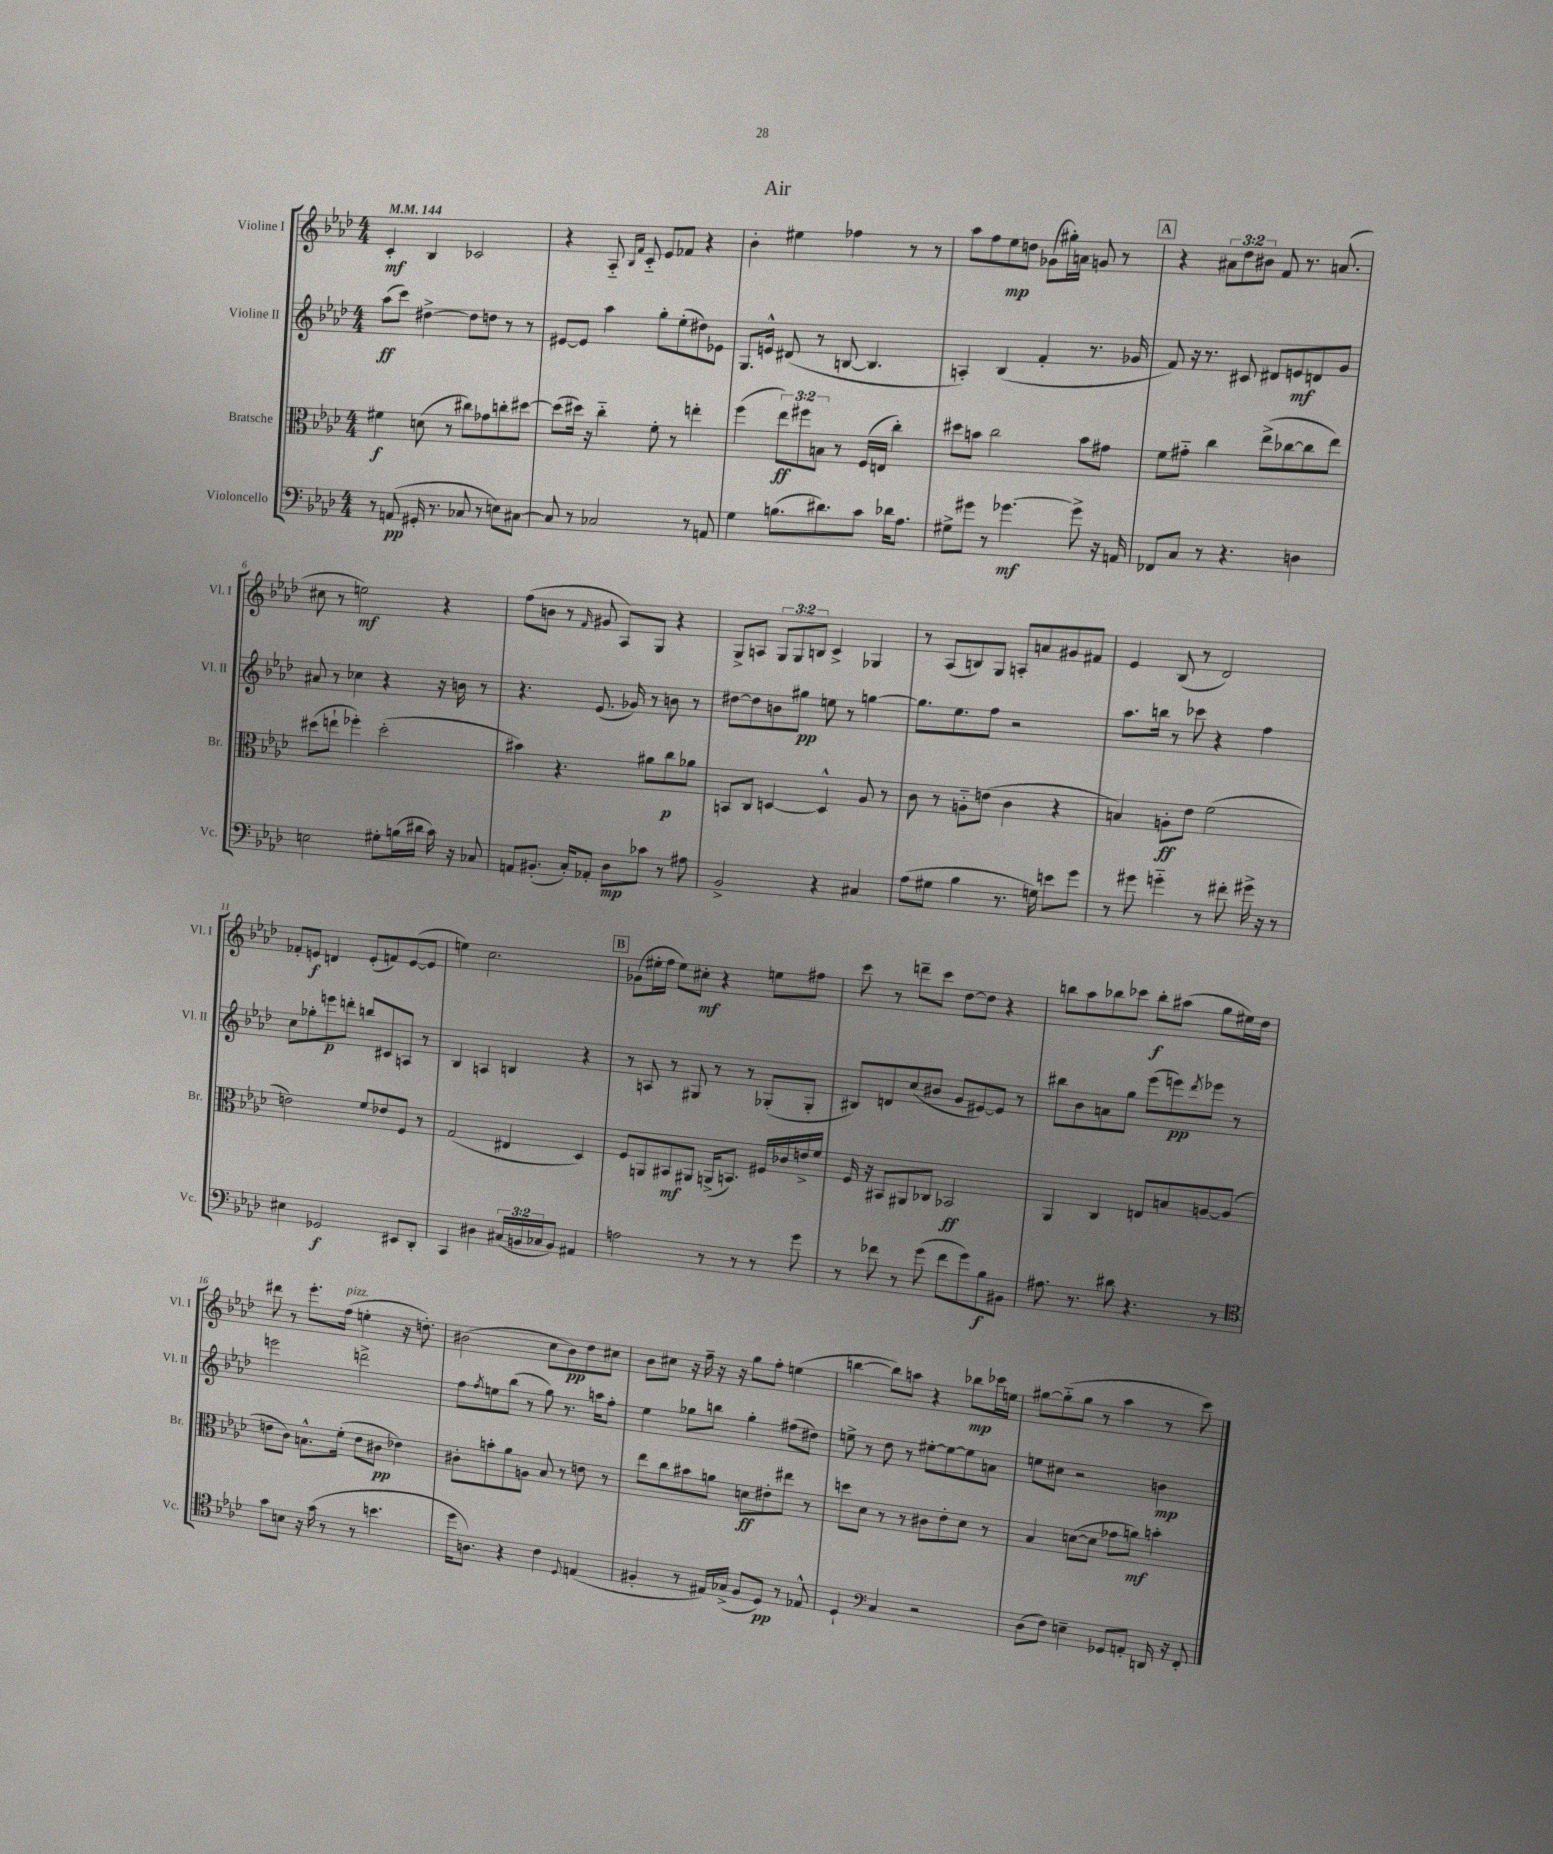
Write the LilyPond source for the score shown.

\header { title = "Air" }
<<
\new StaffGroup <<
\new Staff = "s0" \with { instrumentName = "Violine I" shortInstrumentName = "Vl. I" } {
    \clef treble \key aes \major \numericTimeSignature \time 4/4 \override Staff.TupletNumber.text = #tuplet-number::calc-fraction-text \tempo 4 = 144
    c'4-.\mf bes4 ces'2 |
    r4 aes8-_ \grace { bes16 f'16 } c'8-_ ees'8 fes'8 r4 |
    bes'4-. eis''4 fes''4 r8 r8 |
    aes''8 f''8 ees''8\mp d''8 ges'8( gis''16-.) a'16 g'8 r8 |
    \mark \markup { \box "A" } r4 \tuplet 3/2 { ais'8 des''8 bis'8 } f'8 r8. a'8.( |
    cis''8 r8 e''2\mf) r4 |
    f''8( b'8 r8 \grace { f'16 } gis'8 aes8) g8 r4 |
    g8-> a8 \tuplet 3/2 { g8 g8 b8 } c'4-> ges4 |
    r8 aes8( b8) g8 a8-. a'8 gis'8 fis'8 |
    ees'4 bes8( r8 des'2) |
    fes'8-. e'8\f d'4 e'8-.( f'8) e'8~( e'8 |
    e''4) c''2. |
    \mark \markup { \box "B" } ges'8( eis''16-. f''16 eis''8) cis''8-.\mf r4 e''8 fis''8 |
    c'''8 r8 d'''8-- c'''8 des''8~ des''8 r4 |
    b''8 aes''8 bes''8 ces'''8 bes''8-.\f ais''8( g''8 eis''16) des''16 |
    dis'''8 r8 ees'''8.-. f''16^\markup { \italic "pizz." }( e''4-. r16 d''8.-.) |
    bis'2( c''8 bis'8\pp) des''8 cis''8 |
    bes'8 cis''8 r16 f''16-- r16 r16 g''8 f''8-. e''4( |
    b''4~ b''8) a''8 r4 bes''8\mp ces'''16 e''16 |
    gis''8~ gis''8-_( gis''8 r8 aes''4 r8 c'''8) \bar "|." |
}
\new Staff = "s1" \with { instrumentName = "Violine II" shortInstrumentName = "Vl. II" } {
    \clef treble \key aes \major \numericTimeSignature \time 4/4
    aes''8\ff( c'''8) dis''4~-> dis''8 d''8 r8 r8 |
    eis'8~ eis'8 aes''4 g''8-. ees''8-.( dis''8) ees'8 |
    g8. e'16-^ dis'8( r8 b8~ b4. |
    a4-.) bes4( f'4-. r8. ges'16 |
    \mark \markup { \box "A" } f'8) r16 r8. cis'8 dis'8 e'8\mf d'8 g'8 |
    ais'8 r8 ces''4 r4 r16 b'16 r8 |
    r4. ees'8.( ges'16) r8 b'8 r8 |
    dis''8~ dis''8 b'8 gis''8\pp e''8 r8 g''4~ |
    g''8. ees''8. f''8 r2 |
    aes''8. b''16 r8 ces'''8 r4 f''4 |
    c''8 ges''8-. e'''8\p d'''8-. b''8 cis'8 a8 r8 |
    bes4 a4 b4 r4 |
    \mark \markup { \box "B" } r8 a8 r8 gis8 r8 r8 ges8-.( ges8-. |
    bis8) d'8 c''8( bis'8 g'8 eis'8~) eis'8 r8 |
    bis''8 bes'8 a'8 g''8 ees'''8( e'''8\pp) \acciaccatura { des'''8 } ees'''8 r8 |
    e'''2 d'''2-> |
    f''8 \acciaccatura { f''8 } e''8 bes''8( r8 g''8) r8. a''16 f''8-. |
    ees''4 ges''8 b''8 ges''4-. fis''8( dis''8) |
    e''8-> r8 des''8 r8 eis''8~-. eis''8~ eis''8 a'8 |
    e''8 cis''8 r2 b'4\mp \bar "|." |
}
\new Staff = "s2" \with { instrumentName = "Bratsche" shortInstrumentName = "Br." } {
    \clef alto \key aes \major \numericTimeSignature \time 4/4 \override Staff.TupletNumber.text = #tuplet-number::calc-fraction-text
    fis'4\f d'8( r8 cis''8) ges'8 c''8-. dis''8~ |
    dis''8( dis''16) r16 c''4-_ f'8-. r8 e''4-. |
    f''4( \tuplet 3/2 { ees''8\ff) fis''8 b8 } r8 f16( e16 c''4-.) |
    dis''8 b'8 c''2 b'8 gis'8 |
    \mark \markup { \box "A" } f'8 gis'8-_ c''4 ees''8->( ces''8~ ces''8 ees''8) |
    dis''8( e''8-! fes''4-.) dis''2-.( |
    bis'4) r4. ais'8 c''8\p aes'8 |
    b,8 c8 d4~ d4-^ aes8 r8 |
    c'8 r8 a8-_ e'8( c'4 r4 |
    b4) a8-.\ff ees'8 f'2( |
    e'2) f'8 ees'8 f8 r8 |
    g2( eis4 des4) |
    \mark \markup { \box "B" } f8 a,8 bis,8\mf ais,8 a,16->( b,8.) fis16 ces'16 e'16-> f'16 |
    f16 r16 bis,8 ais,8 ces8 bes,2\ff |
    aes,4 c4 e8 b8 a8~ a8( |
    e'8 c'8) b8.-^ f'16-.( e'8 cis'8\pp ees'4) |
    cis'8-. b'8-. aes'8 a8 bes8 r8 e'8 r8 |
    ees''8 c''8 bis'8 a'8 d'8\ff eis'8-. eis''8 r8 |
    d''8 des'8 r8 r8 cis'8 ees'8-. des'8 r8 |
    bes4 d'8~( d'8 ges'8 a'8\mf) b'4-. \bar "|." |
}
\new Staff = "s3" \with { instrumentName = "Violoncello" shortInstrumentName = "Vc." } {
    \clef bass \key aes \major \numericTimeSignature \time 4/4 \override Staff.TupletNumber.text = #tuplet-number::calc-fraction-text
    r8 a,8\pp( gis,16-. r8. ces8 r8 e8) cis8~ |
    cis8 r8 ces2 r8 a,8 |
    g4 b8.( dis'8.) c'8 des'16 aes8. |
    gis8-> gis'8 r8 ges'4.~\mf ges'8-> r16 a,16 |
    \mark \markup { \box "A" } fes,8 c8 r8 r4. d4 |
    e2 gis8-. b16( dis'16 c'16) r16 ces8 |
    a,8 bis,8.-.( c16-.) aes,8-. des8\mp ces'8 r8 ais8 |
    bes,2-> r4 cis4 |
    aes8( gis8 bes4 r8. g16) e'8 g'8 |
    r8 gis'8 g'4-_ r8 fis'8-. gis'16-> r16 r8 |
    eis4 ges,2\f eis,8 des,8-. |
    c,4 dis4 \tuplet 3/2 { cis16( b,16 ces16 } b,8) ais,4 |
    \mark \markup { \box "B" } a2 r8 r8 r8 g'8 |
    r8 fes'8 r8 g'8( fes'8 g'8) bes8\f bis,8 |
    ais8. r8. dis'8 r4. r8 |
    \clef tenor g'8 b8 r16 g'16( r8 r8 b'4. |
    des''16 a8.) r4 c'4 \appoggiatura { des8 } e4( |
    fis4-. r8 eis16) ges16->( fis8 des8\pp) r8 ees8-^ |
    des4-! \clef bass c4 r2 |
    des8( f8) e4-- ges,8 a,8-. d,16 r16 f,8-. \bar "|." |
}
>>
>>
